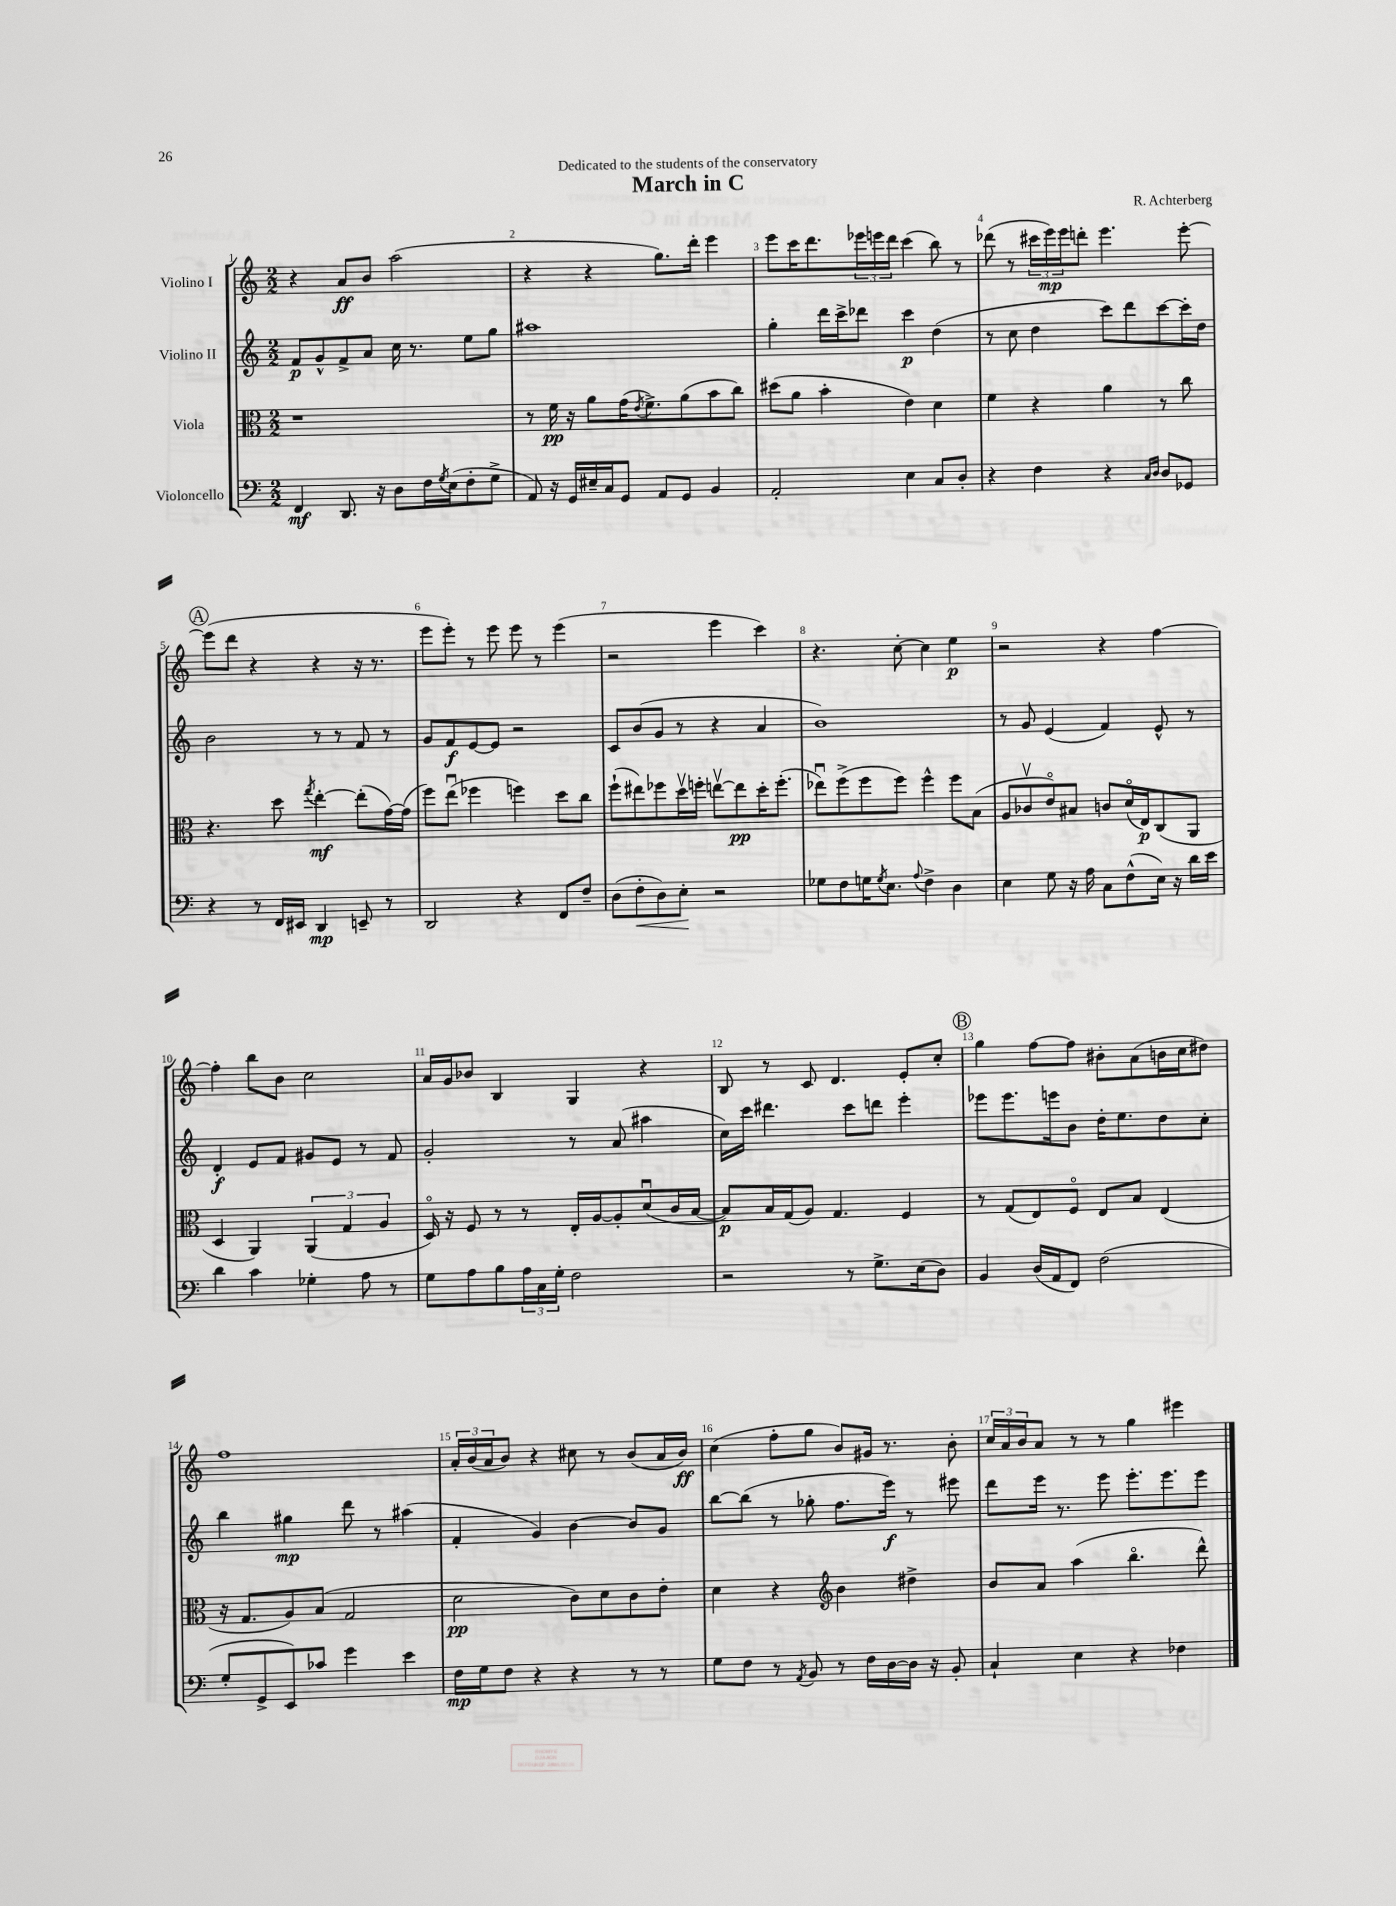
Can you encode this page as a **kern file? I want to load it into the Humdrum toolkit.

**kern	**dynam	**kern	**dynam	**kern	**dynam	**kern	**dynam
*part4	*part4	*part3	*part3	*part2	*part2	*part1	*part1
*staff4	*staff4	*staff3	*staff3	*staff2	*staff2	*staff1	*staff1
*I"Violoncello	*	*I"Viola	*	*I"Violino II	*	*I"Violino I	*
*clefF4	*	*clefC3	*	*clefG2	*	*clefG2	*
*k[]	*	*k[]	*	*k[]	*	*k[]	*
*M2/2	*	*M2/2	*	*M2/2	*	*M2/2	*
=1	=1	=1	=1	=1	=1	=1	=1
4FF/	mf	1r	.	8f/L	p	4r	.
.	.	.	.	8g^^/	.	.	.
8.DD/	.	.	.	8f^/	.	8a/L	ff
.	.	.	.	8a/J	.	8b/J	.
16r	.	.	.	.	.	.	.
8D\L	.	.	.	16cc\	.	(2aa\	.
.	.	.	.	8.r	.	.	.
16F\L	.	.	.	.	.	.	.
8qG/	.	.	.	.	.	.	.
(16E\J	.	.	.	.	.	.	.
8F'\	.	.	.	8ee\L	.	.	.
8G^\J	.	.	.	8gg\J	.	.	.
=2	=2	=2	=2	=2	=2	=2	=2
8AA/)	.	8r	.	1aa#X	.	4r	.
16r	.	16f\	pp	.	.	.	.
16GG/LL	.	16r	.	.	.	.	.
16E#X~/	.	8a\L	.	.	.	4r	.
16C/J	.	.	.	.	.	.	.
8GG/J	.	(16g\K	.	.	.	.	.
.	.	8qe/	.	.	.	.	.
.	.	8.f^\)	.	.	.	.	.
8AA/L	.	.	.	.	.	8.gg\L)	.
8GG/J	.	(8a\	.	.	.	.	.
.	.	.	.	.	.	16ddd'\Jk	.
4BB/	.	8b\	.	.	.	4eee\	.
.	.	8cc\J)	.	.	.	.	.
=3	=3	=3	=3	=3	=3	=3	=3
2AA'/	.	(8dd#X\L	.	4gg'\	.	8eee\L	.
.	.	8a\J	.	.	.	16ccc\K	.
.	.	.	.	.	.	8.ddd\	.
.	.	4b'\	.	16ddd\LL	.	.	.
.	.	.	.	16ccc^\J	.	.	.
.	.	.	.	8ddd-X\J	.	24eee-X\L	.
.	.	.	.	.	.	24eeen\	.
.	.	.	.	.	.	24ddd\JJ	.
4E\	.	4e\)	.	4ccc\	p	(4ccc\	.
8C/L	.	4d\	.	(4dd\	.	8bb\)	.
8D'/J	.	.	.	.	.	8r	.
=4	=4	=4	=4	=4	=4	=4	=4
4r	.	4f\	.	8r	.	(8ddd-X\	.
.	.	.	.	8cc\	.	8r	.
4F\	.	4r	.	4dd\	.	24ccc#X\LL	.
.	.	.	.	.	.	24eee\)	mp
.	.	.	.	.	.	24eee\J	.
.	.	.	.	.	.	8dddn'\J	.
4r	.	4a\	.	8ccc\L)	.	4.eee\	.
.	.	.	.	8ddd\	.	.	.
16qqC/LL	.	.	.	.	.	.	.
16qqD/JJ	.	.	.	.	.	.	.
8D/L	.	8r	.	[8ccc\	.	.	.
8GG-X/J	.	8cc\	.	16ccc'\L]	.	[8eee'\	.
.	.	.	.	16dd\JJ	.	.	.
!!LO:LB:g=z
!!LO:REH:place=s1:t=A
=5	=5	=5	=5	=5	=5	=5	=5
4r	.	4.r	.	2b\	.	(8eee\L]	.
.	.	.	.	.	.	8ddd\J	.
8r	.	.	.	.	.	4r	.
16FF/LL	.	8dd\	.	.	.	.	.
16EE#X/JJ	.	.	.	.	.	.	.
.	.	8qgg/	.	.	.	.	.
4DD/	mp	[4ee'\	mf	8r	.	4r	.
.	.	.	.	8r	.	.	.
8EEn~/	.	(8ee'\L]	.	8f/	.	16r	.
.	.	.	.	.	.	8.r	.
8r	.	[16g\L)	.	8r	.	.	.
.	.	(16g\JJ]	.	.	.	.	.
=6	=6	=6	=6	=6	=6	=6	=6
2DD/	.	8ff\L)	.	8g/L	.	8eee\L	.
.	.	(8eeu\J	.	8f/	f	8eee'\J)	.
.	.	4ff-X\	.	[8e/	.	8r	.
.	.	.	.	8e/J]	.	8eee\	.
4r	.	4ffn\)	.	2r	.	8eee\	.
.	.	.	.	.	.	8r	.
8FF/L	.	8dd\L	.	.	.	(4eee\	.
8F~/J	.	8cc\J	.	.	.	.	.
=7	=7	=7	=7	=7	=7	=7	=7
(8D\L	.	(8ff`\L	.	8c/L	.	2r	.
!	!LO:HP:b	!	!	!	!	!	!
8F'\	<	8ee#X\)	.	(8b/	.	.	.
8D\)	.	8ff-X\	.	8g/J	.	.	.
8E'\J	.	16ddv\L	.	8r	.	.	.
.	.	16ffn'\JJ	.	.	.	.	.
2r	[	[8eenv\L	.	4r	.	4eee\	.
.	.	8ee\]	pp	.	.	.	.
.	.	16dd'\K	.	4a/	.	4ccc\)	.
.	.	(8.ff'\J	.	.	.	.	.
=8	=8	=8	=8	=8	=8	=8	=8
8G-X\L	.	8ee-Xu\L)	.	1b)	.	4.r	.
8F\	.	(8ff^\	.	.	.	.	.
16Gn\K	.	8ff\	.	.	.	.	.
8qG/	.	.	.	.	.	.	.
8.E\J	.	.	.	.	.	.	.
.	.	8ff\J)	.	.	.	[8cc'\	.
8qqA/	.	.	.	.	.	.	.
4F^\	.	4ff^^\	.	.	.	4cc\]	.
4D\	.	8ff\L	.	.	.	4ee\	p
.	.	(8B\J	.	.	.	.	.
=9	=9	=9	=9	=9	=9	=9	=9
4E\	.	8A/L	.	8r	.	2r	.
.	.	8c-Xv/	.	8g/	.	.	.
8G\	.	8e/)	.	(4e/	.	.	.
16r	.	8B#X/J	.	.	.	.	.
16A\	.	.	.	.	.	.	.
8C\L	.	8cn/L	.	4f/)	.	4r	.
(8F^^\	.	(16d/L	.	.	.	.	.
.	.	16E/J)	p	.	.	.	.
16E\Jk)	.	(8C/	.	8e^^/	.	[4ff\	.
16r	.	.	.	.	.	.	.
16d\LL	.	8AA/J	.	8r	.	.	.
16e\JJ	.	.	.	.	.	.	.
!!LO:LB:g=z
=10	=10	=10	=10	=10	=10	=10	=10
4d\	.	4D/	.	4d'/	f	4ff'\]	.
4c\	.	4AA/)	.	8e/L	.	8bb\L	.
.	.	.	.	8f/J	.	8b\J	.
4G-X'\	.	(6AA/	.	8g#X/L	.	2cc\	.
.	.	.	.	8e/J	.	.	.
.	.	6G/	.	.	.	.	.
8A\	.	.	.	8r	.	.	.
.	.	6A/	.	.	.	.	.
8r	.	.	.	8f/	.	.	.
=11	=11	=11	=11	=11	=11	=11	=11
8G\L	.	16D/)	.	2g'/	.	16a/LL	.
.	.	16r	.	.	.	16g/J	.
8A\	.	8F/	.	.	.	8b-X/J	.
8B\	.	8r	.	.	.	4B/	.
24A\L	.	8r	.	.	.	.	.
24C\	.	.	.	.	.	.	.
24G'\JJ	.	.	.	.	.	.	.
2F\	.	16E'/LL	.	8r	.	4G/	.
.	.	[16A/J	.	.	.	.	.
.	.	8A'/]	.	(8a/	.	.	.
.	.	(8du/	.	4aa#X\	.	4r	.
.	.	16c/L	.	.	.	.	.
.	.	[16B/JJ	.	.	.	.	.
=12	=12	=12	=12	=12	=12	=12	=12
2r	.	8B/L])	p	16cc\LL)	.	8B/	.
.	.	.	.	16ccc\JJ	.	.	.
.	.	16B/L	.	4.ddd#X\	.	8r	.
.	.	(16G/J	.	.	.	.	.
.	.	8A/J)	.	.	.	8c/	.
.	.	4.G/	.	.	.	4.d/	.
8r	.	.	.	8ccc\L	.	.	.
8.G^\L	.	.	.	8dddn\J	.	.	.
.	.	4F/	.	4eee'\	.	8e'/L	.
(16E\k	.	.	.	.	.	.	.
8D\J)	.	.	.	.	.	8cc'/J	.
!!LO:REH:place=s1:t=B
=13	=13	=13	=13	=13	=13	=13	=13
4BB/	.	8r	.	8eee-X\L	.	4gg\	.
.	.	(8G/L	.	8.eee-\	.	.	.
(16D/LL	.	8E/)	.	.	.	[8ff\L	.
16AA/J	.	.	.	16eeen\k	.	.	.
8FF/J)	.	8F/J	.	8b\J	.	8ff\J]	.
(2F\	.	8E/L	.	16dd'\KL	.	8b#X'\L	.
.	.	.	.	8.ee\	.	.	.
.	.	8B/J	.	.	.	(8a\	.
.	.	(4E/	.	8dd\	.	16bn\L	.
.	.	.	.	.	.	16cc\J	.
.	.	.	.	8cc'\J	.	8dd#X\J)	.
!!LO:LB:g=z
=14	=14	=14	=14	=14	=14	=14	=14
8G'/L	.	16r	.	4bb\	.	1ff	.
.	.	8.G/L	.	.	.	.	.
8GG^/	.	.	.	.	.	.	.
8EE/)	.	8A/)	.	4gg#X\	mp	.	.
8c-X/J	.	(8B/J	.	.	.	.	.
4g\	.	2G/	.	8ddd\	.	.	.
.	.	.	.	8r	.	.	.
4e\	.	.	.	(4aa#X\	.	.	.
=15	=15	=15	=15	=15	=15	=15	=15
16F\LL	mp	2d\	pp	4f'/	.	24a'/LL	.
.	.	.	.	.	.	(24b/	.
16G\J	.	.	.	.	.	.	.
.	.	.	.	.	.	24a/J	.
8F\J	.	.	.	.	.	8b/J)	.
4r	.	.	.	4g/)	.	4r	.
4r	.	8c\L)	.	[4b\	.	8cc#X\	.
.	.	8d\	.	.	.	8r	.
8r	.	8c\	.	8b/L]	.	(8b/L	.
8r	.	8e'\J	.	8g/J	.	16a/L	.
.	.	.	.	.	.	16b/JJ)	ff
=16	=16	=16	=16	=16	=16	=16	=16
8G\L	.	4d\	.	[8bb\L	.	(4cc\	.
8F\J	.	.	.	(8bb\J]	.	.	.
8r	.	4r	.	8r	.	8ff'\L	.
8qAA/	.	.	.	.	.	.	.
8BB/	.	.	.	8gg-X'\	.	8gg\J	.
*	*	*clefG2	*	*	*	*	*
8r	.	4b\	.	8.ff\L	.	8b/L)	.
16F\LL	.	.	.	.	.	16g#X/Jk	.
[16D\	.	.	.	16eee\Jk)	f	8.r	.
16D\JJ]	.	4dd#X^\	.	8r	.	.	.
16r	.	.	.	.	.	.	.
8BB'/	.	.	.	8eee#X\	.	8b'\	.
=17	=17	=17	=17	=17	=17	=17	=17
4C`/	.	8b/L	.	8ddd\L	.	24cc/LL	.
.	.	.	.	.	.	24a/	.
.	.	.	.	.	.	24b/J	.
.	.	8a/J	.	16eee\Jk	.	8a/J	.
.	.	.	.	8.r	.	.	.
4E\	.	(4aa\	.	.	.	8r	.
.	.	.	.	8eee\	.	8r	.
4r	.	4.bb\	.	8.eee'\L	.	4gg\	.
.	.	.	.	8.eee\	.	.	.
4F-X\	.	.	.	.	.	4eee#X\	.
.	.	8ddd^^\)	.	8eee\J	.	.	.
==	==	==	==	==	==	==	==
*-	*-	*-	*-	*-	*-	*-	*-
